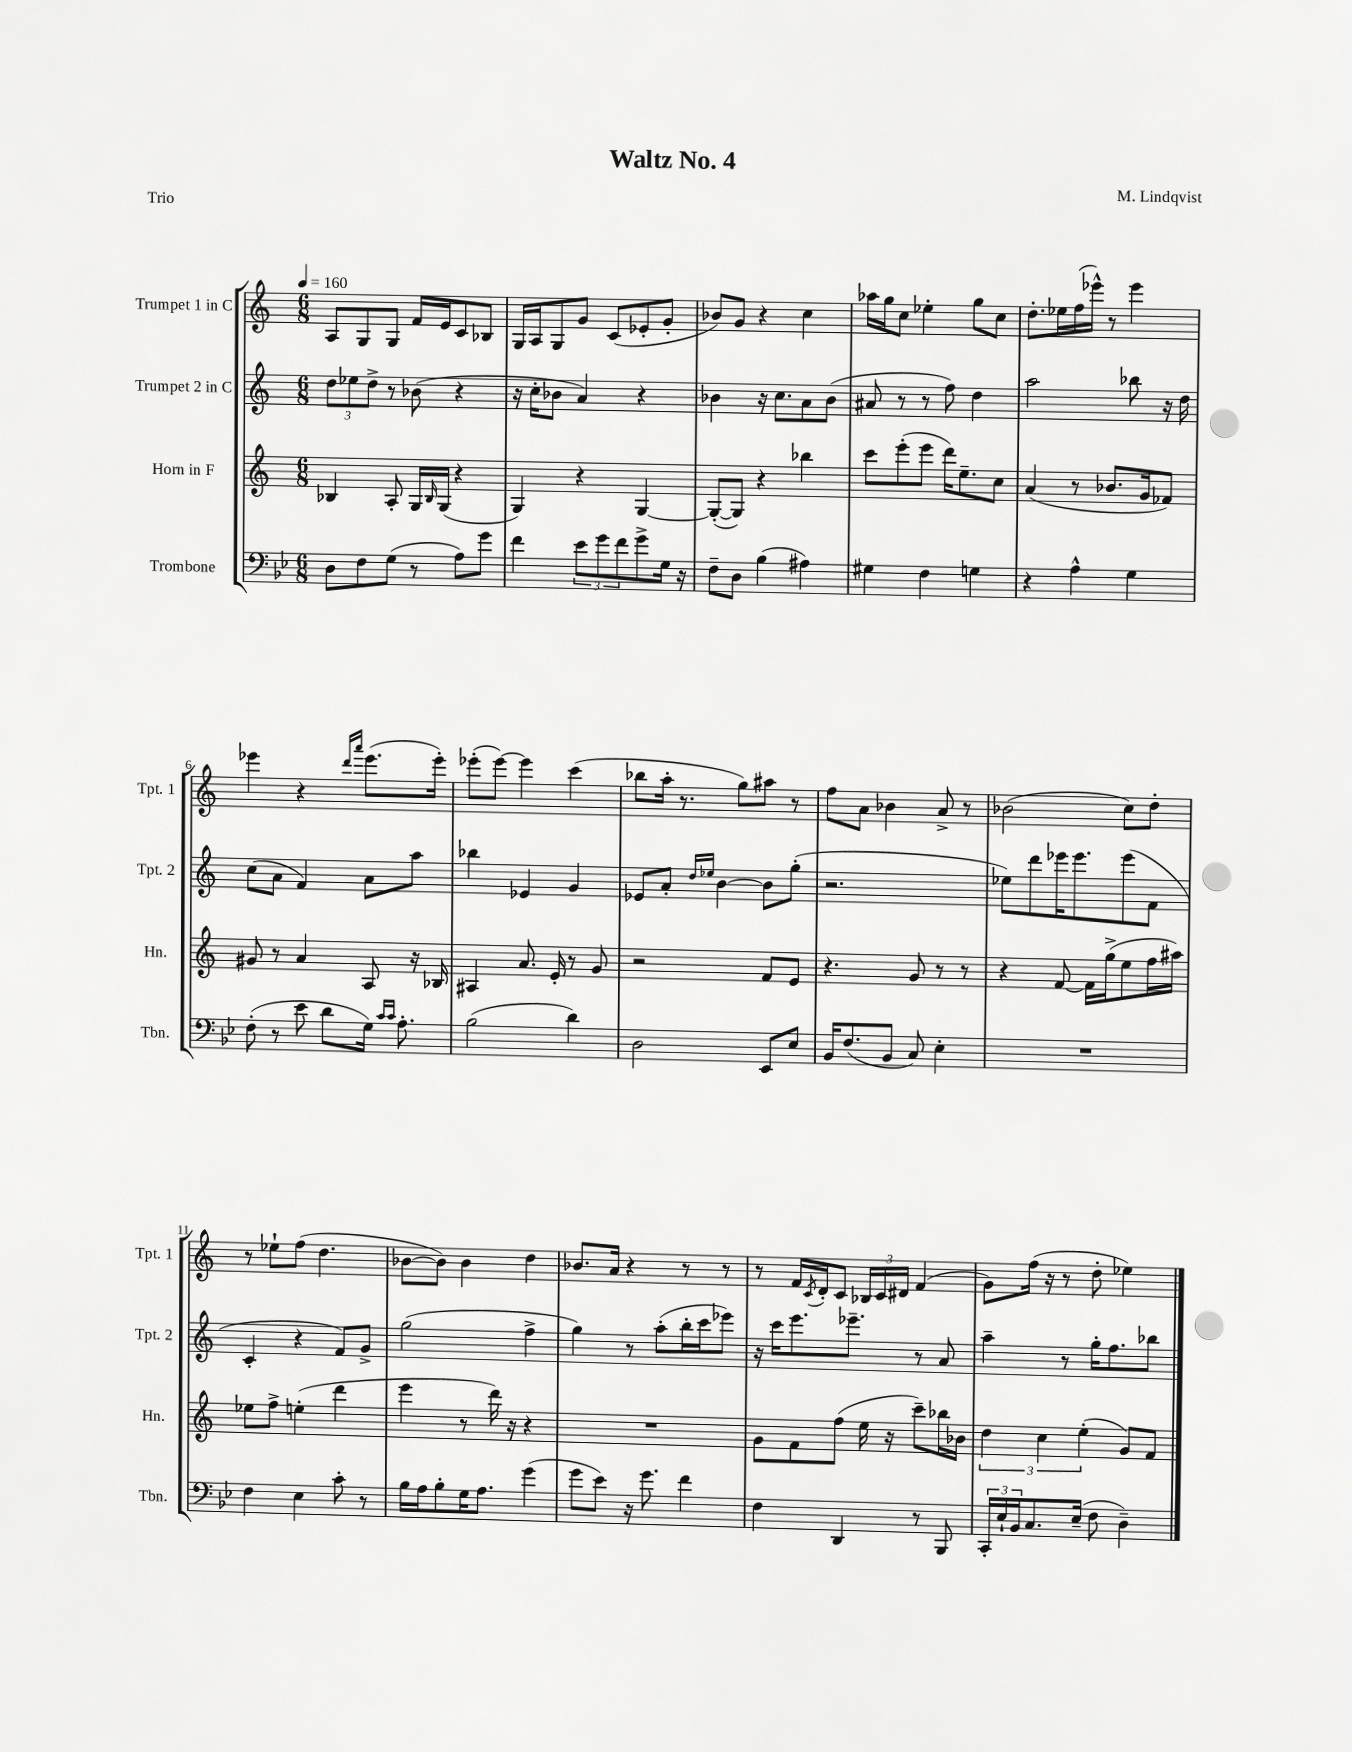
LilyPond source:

\header { title = "Waltz No. 4" composer = "M. Lindqvist" piece = "Trio" }
<<
\new StaffGroup <<
\new Staff = "s0" \with { instrumentName = "Trumpet 1 in C" shortInstrumentName = "Tpt. 1" } {
    \clef treble \key c \major \numericTimeSignature \time 6/8 \tempo 4 = 160
    a8 g8 g8 f'16 e'16 c'8 bes8 |
    g16 a16 g8 g'8 c'8( ees'8-. g'8-. |
    bes'8) g'8 r4 c''4 |
    aes''16 g''16 c''8 ees''4-. g''8 c''8 |
    d''8.-. ees''16 f''16( ees'''16-^) r8 ees'''4 |
    ees'''4 r4 \grace { d'''16 a'''16 } ees'''8.( ees'''16-.) |
    ees'''8-.( ees'''8~) ees'''4 c'''4( |
    bes''8 a''16-. r8. g''8) ais''8 r8 |
    f''8 a'8 bes'4 a'8-> r8 |
    bes'2( c''8) d''8-. |
    r8 ees''8-! f''8( d''4. |
    bes'8~ bes'8) bes'4 d''4 |
    bes'8. a'16 r4 r8 r8 |
    r8 f'16 \acciaccatura { c'8 } d'16-. c'8 \tuplet 3/2 { bes16 c'16 dis'16 } f'4( |
    g'8) f''16( r16 r8 d''8-. ees''4) \bar "|." |
}
\new Staff = "s1" \with { instrumentName = "Trumpet 2 in C" shortInstrumentName = "Tpt. 2" } {
    \clef treble \key c \major \numericTimeSignature \time 6/8
    \tuplet 3/2 { d''8 ees''8 d''8-> } r8 bes'8( r4 |
    r16 c''16-. bes'8 a'4) r4 |
    bes'4 r16 c''8. a'8 bes'8( |
    ais'8 r8 r8 f''8) d''4 |
    a''2 bes''8 r16 d''16 |
    c''8( a'8 f'4) a'8 a''8 |
    bes''4 ees'4 g'4 |
    ees'8 a'8-. \grace { d''16 ees''16 } b'4~ b'8 g''8-.( |
    r2. |
    ees''8) d'''8 ees'''16 ees'''8. ees'''8( f'8 |
    c'4-. r4 f'8) g'8-> |
    g''2( f''4-> |
    g''4) r8 a''8-.( b''16-. c'''16 ees'''8) |
    r16 c'''16 e'''8. ees'''8.-- r8 a'8 |
    a''4-- r8 g''16-. f''8. bes''8 \bar "|." |
}
\new Staff = "s2" \with { instrumentName = "Horn in F" shortInstrumentName = "Hn." } {
    \clef treble \key c \major \numericTimeSignature \time 6/8
    bes4 a8-. g16 \grace { bes16 } g16( r4 |
    g4) r4 g4~ |
    g8~-.( g8) r4 bes''4 |
    c'''8 e'''8-.( e'''8 d'''16) e''8.-- c''8 |
    a'4( r8 bes'8. g'16 fes'8) |
    gis'8 r8 a'4 a8 r16 bes16 |
    ais4 a'8. e'16-. r8 g'8 |
    r2 f'8 e'8 |
    r4. g'8 r8 r8 |
    r4 f'8~ f'16 g''16->( e''8 f''16 ais''16) |
    ees''8 f''8-> e''4-.( d'''4 |
    e'''4 r8 d'''16) r16 r4 |
    R2. |
    g'8 f'8 f''8( e''16 r16 c'''8--) bes''16 bes'16 |
    \tuplet 3/2 { d''4 c''4 e''4-.( } g'8) f'8 \bar "|." |
}
\new Staff = "s3" \with { instrumentName = "Trombone" shortInstrumentName = "Tbn." } {
    \clef bass \key bes \major \numericTimeSignature \time 6/8
    d8 f8 g8( r8 a8) g'8 |
    f'4 \tuplet 3/2 { ees'8 g'8 f'8 } g'8-> g16 r16 |
    f8-- d8 bes4( ais4) |
    gis4 f4 g4 |
    r4 a4-^ g4 |
    f8-.( r8 ees'8 d'8 g16) \grace { c'16 c'16 } a8.-. |
    bes2( d'4) |
    d2 ees,8 ees8 |
    bes,16 f8.( bes,8 c8) ees4-. |
    R2. |
    f4 ees4 c'8-. r8 |
    bes16 a16 bes8-. g16 a8. g'4( |
    g'8 ees'8) r16 g'8. f'4 |
    f4 d,4 r8 bes,,8 |
    \tuplet 3/2 { c,16-. ees16-! bes,16 } c8. ees16--( f8 d4--) \bar "|." |
}
>>
>>
